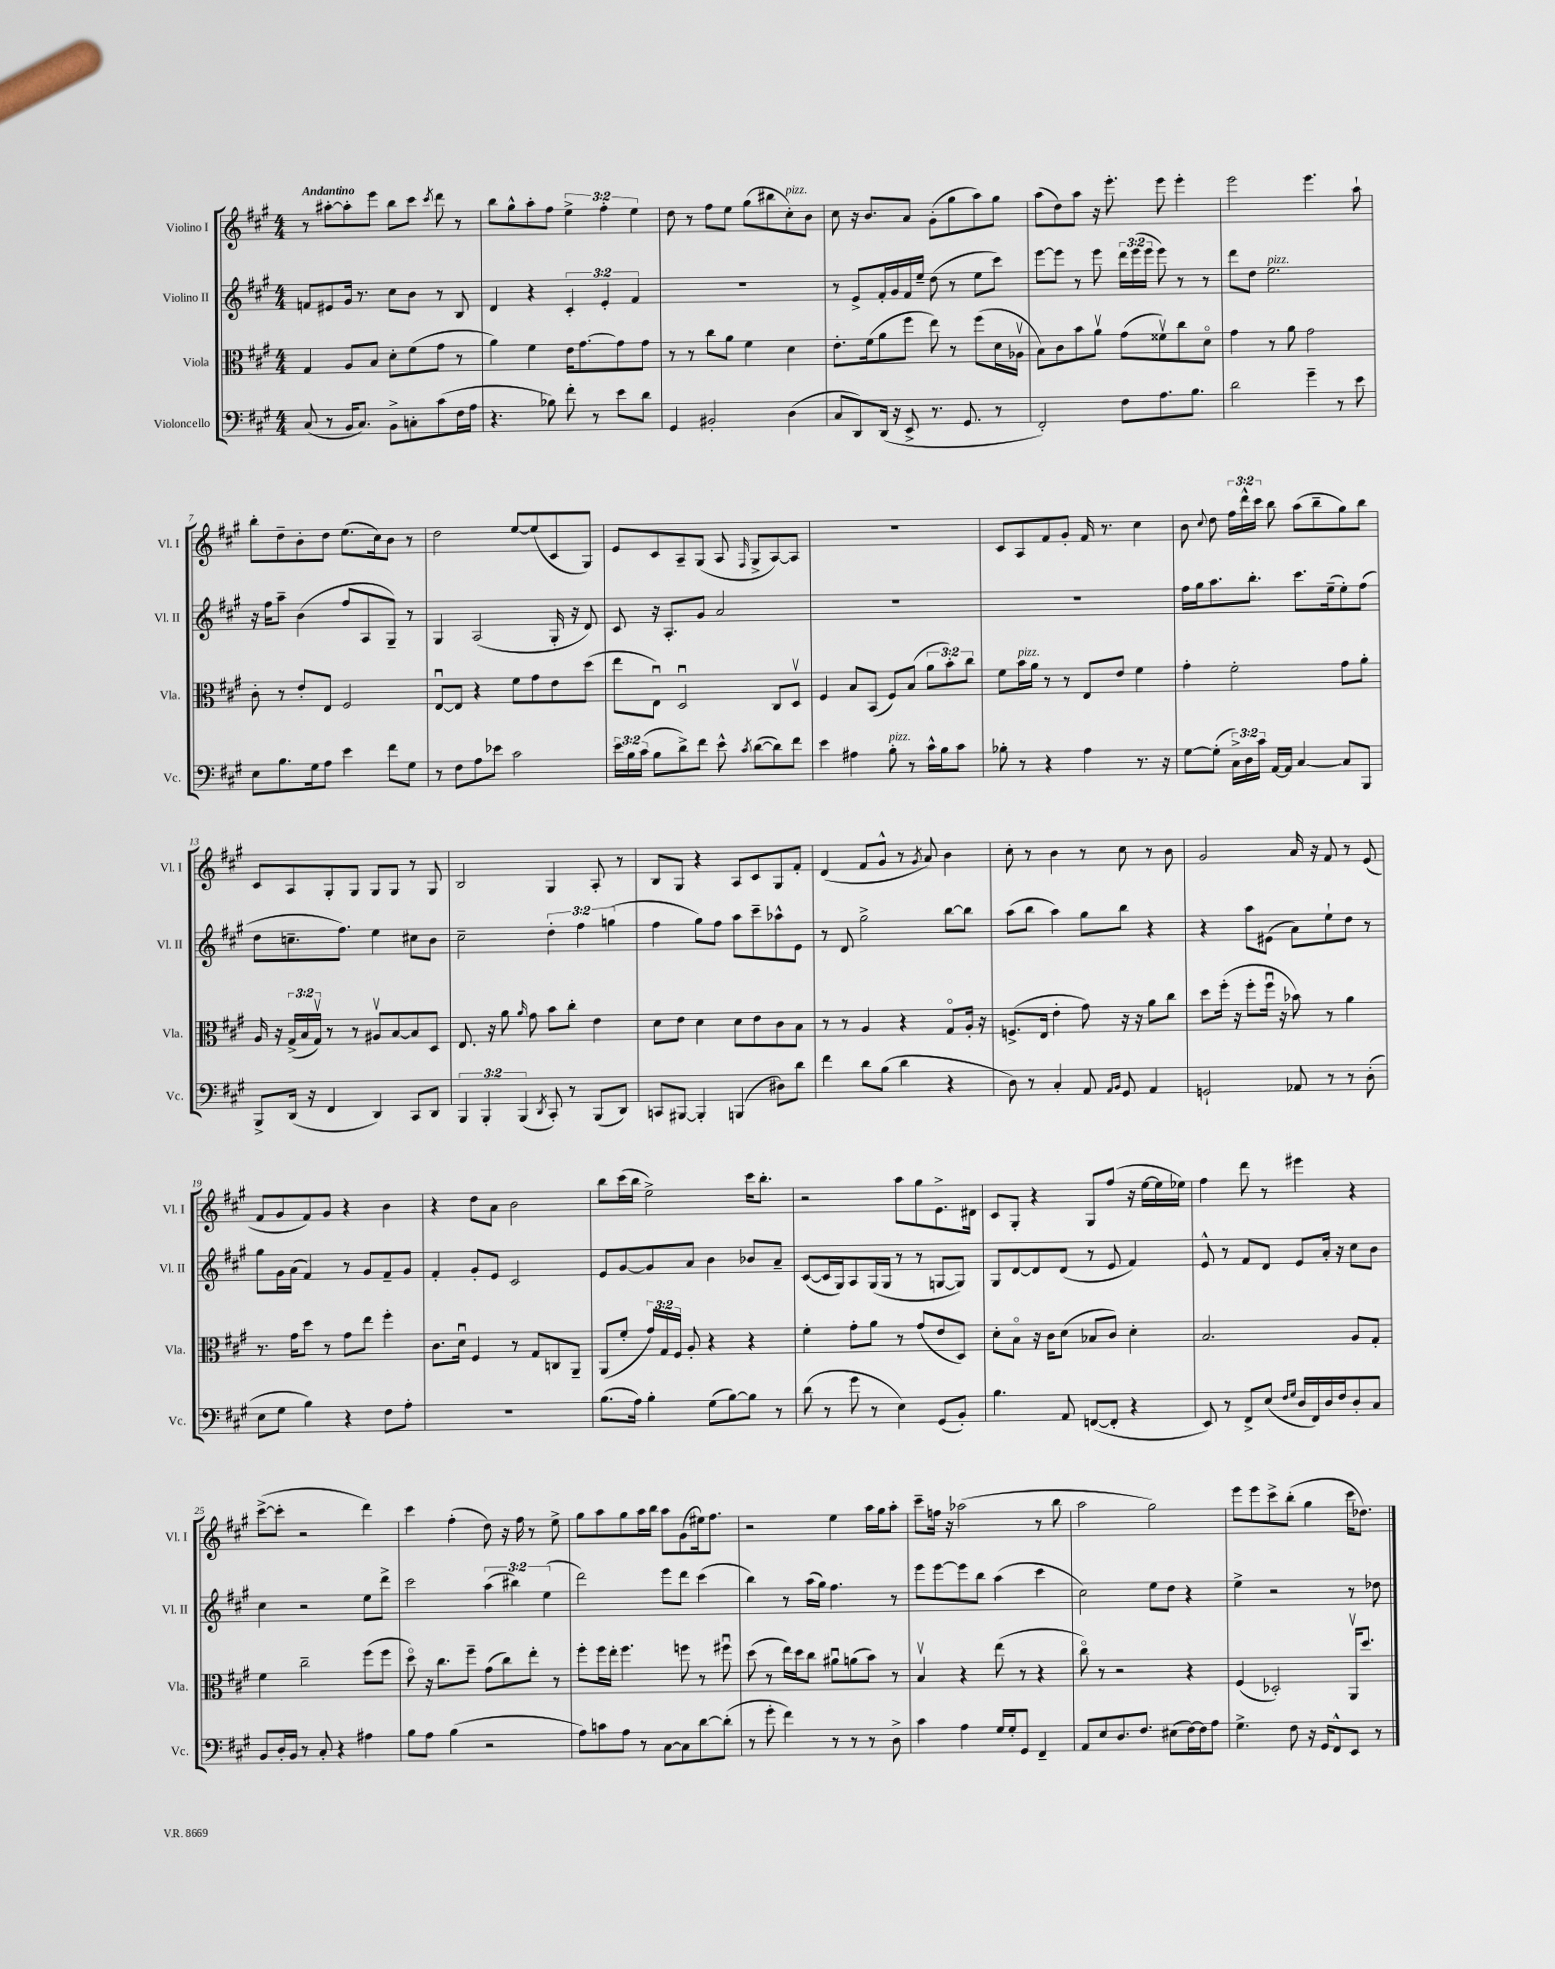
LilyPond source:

<<
\new StaffGroup <<
\new Staff = "s0" \with { instrumentName = "Violino I" shortInstrumentName = "Vl. I" } {
    \clef treble \key a \major \numericTimeSignature \time 4/4 \override Staff.TupletNumber.text = #tuplet-number::calc-fraction-text \tempo "Andantino"
    \autoBeamOff r8 ais''8[~-. ais''8-. e'''8] b''8[ cis'''8] \acciaccatura { cis'''8 } d'''8 r8 |
    b''8[ gis''8-^ a''8-. fis''8] \tuplet 3/2 { e''4-> fis''4-. e''4 } |
    d''8 r8 fis''8[ e''8] gis''8[( bis''8 cis''8-.^\markup { \italic "pizz." }) b'8] |
    cis''8 r16 b'8.[ a'8] gis'8[-.( gis''8 a''8) gis''8] |
    a''8[( d''8) a''8] r16 e'''8.-. e'''8 e'''4-. |
    e'''2 e'''4. a''8-! |
    b''8[-. d''8-- b'8-. d''8] e''8.[( cis''16) b'8] r8 |
    d''2 e''8[~ e''8( cis'8 gis8]) |
    e'8[ cis'8 a8-- gis8]( a8 \grace { fis16 } gis8[-> a8~) a8] |
    R1 |
    cis'8[ a8 fis'8 gis'8]-. fis'16 r8. cis''4 |
    b'8 \appoggiatura { cis''8 } d''8 \tuplet 3/2 { fis''16[ d'''16-^ cis'''16] } b''8 a''8[( b''8-- gis''8) b''8] |
    cis'8[ a8 gis8-. gis8] gis8[ gis8] r8 gis8 |
    b2 gis4 a8-. r8 |
    b8[ gis8] r4 a8[ cis'8 gis8 fis'8]-. |
    d'4( fis'8[ gis'8]-^ r8 \acciaccatura { gis'8 } a'8) b'4 |
    cis''8-. r8 b'4 r8 cis''8 r8 b'8 |
    gis'2 a'16 r16 fis'8 r8 e'8( |
    fis'8[ gis'8 fis'8) gis'8] r4 b'4 |
    r4 d''8[ a'8] b'2 |
    b''8[ cis'''16( b''16] e''2->) cis'''16[ b''8.]-. |
    r2 a''8[ gis''8 e'8.-> dis'16] |
    cis'8[ gis8]-. r4 gis8[ fis''8]( r16 e''16[~ e''16 ees''16]) |
    fis''4 d'''8 r8 eis'''4 r4 |
    cis'''8[~->( cis'''8]-. r2 d'''4) |
    cis'''4 fis''4-.( d''8) r16 fis''16 r8 e''8-> |
    gis''8[ a''8 gis''8 a''16 b''16] a''8[ gis'8( eis''16) fis''8.] |
    r2 e''4 a''16[ gis''16 a''8]-. |
    cis'''8[-- f''16] r16 aes''2( r8 b''8 |
    a''2 gis''2) |
    e'''8[ e'''8 cis'''8-> b''8]-.( gis''4 cis'''16[ des''8.]) \bar "|." |
}
\new Staff = "s1" \with { instrumentName = "Violino II" shortInstrumentName = "Vl. II" } {
    \clef treble \key a \major \numericTimeSignature \time 4/4 \override Staff.TupletNumber.text = #tuplet-number::calc-fraction-text
    \autoBeamOff f'8[ eis'8 gis'16] r8. cis''8[ b'8] r8 b8 |
    d'4 r4 \tuplet 3/2 { cis'4-. e'4-. fis'4 } |
    r1 |
    r8 e'8[-> fis'16-. gis'16 fis'16 e''16]-- d''8( r8 e''8[ cis'''8]) |
    e'''8[~ e'''8] r8 e'''8 \tuplet 3/2 { d'''16[ e'''16( e'''16] } e'''8) r8 r8 |
    d'''8[ d''8] e''2.^\markup { \italic "pizz." } |
    r16 fis''16[ a''8]-- b'4( fis''8[ a8 gis8]--) r8 |
    gis4 a2( gis16-. r16 d'8) |
    cis'8 r16 a8.[-. gis'8] a'2 |
    R1 |
    r1 |
    fis''16[ gis''16 a''8. b''8.]-. cis'''8.[ e''16--( e''8-.) fis''8]( |
    d''8[ c''8.-- fis''8.]) e''4 cis''8[ b'8] |
    cis''2-- \tuplet 3/2 { d''4-. fis''4 g''4( } |
    fis''4 gis''8[) fis''8] a''8[ cis'''8-- aes''8-^ e'8] |
    r8 d'8 gis''2-> b''8[~ b''8] |
    a''8[( b''8] a''4) gis''8[ b''8] r4 |
    r4 a''8[ eis'8]( a'8[) e''8-! d''8] r8 |
    gis''8[ gis'16 a'16]( fis'4) r8 gis'8[ fis'8-- gis'8] |
    fis'4-. gis'8[-. e'8] cis'2 |
    e'8[ gis'8~ gis'8 a'8] b'4 bes'8[ a'8]-- |
    cis'8[~( cis'16 gis16) a8 gis16( gis16] r8 r8 g8[~ g8]) |
    gis8[ d'8~ d'8 d'8]( r8 e'8 fis'4) |
    e'8-^ r8 fis'8[ d'8] e'8[ a'16]-. r16 cis''8[ b'8] |
    cis''4 r2 e''8[ d'''8]-> |
    cis'''2 \tuplet 3/2 { a''4( bis''4) e''4( } |
    d'''2) e'''8[ d'''8] cis'''4( |
    b''4) r8 a''16[( gis''16]) fis''4. r8 |
    e'''8[ e'''8~ e'''8 b''8] a''4( cis'''4 |
    cis''2) e''8[ d''8] r4 |
    e''4-> r2 r8 des''8 \bar "|." |
}
\new Staff = "s2" \with { instrumentName = "Viola" shortInstrumentName = "Vla." } {
    \clef alto \key a \major \numericTimeSignature \time 4/4 \override Staff.TupletNumber.text = #tuplet-number::calc-fraction-text
    \autoBeamOff gis4 a8[ b8] d'8[-. fis'8( gis'8] r8 |
    a'4) fis'4 e'16[ gis'8.~ gis'8 gis'8] |
    r8 r8 cis''8[ a'8] fis'4 d'4 |
    e'8.[-. fis'16( a'8 fis''8] e''8) r8 fis''8[( d'16 aes16]\upbow |
    b8[) cis'8 b'8 a'8]\upbow gis'8[( fisis'8\upbow) cis''8 d'8]\flageolet |
    gis'4 r8 a'8 gis'2 |
    cis'8-. r8 e'8[-. e8] fis2 |
    e8[~\downbow e8] r4 fis'8[ gis'8 e'8 d''8]( |
    e''8[ e8]\downbow) d2\downbow cis8[ d8]\upbow |
    fis4 b8[ b,8]( fis8[) b8]( \tuplet 3/2 { a'8[ b'8-.) cis''8] } |
    fis'8[ b'16^\markup { \italic "pizz." } a'16] r8 r8 e8[ e'8] fis'4 |
    gis'4-. fis'2-. gis'8[ a'8]-. |
    a16 r16 \tuplet 3/2 { gis16[->( b16 gis16]\upbow) } r8 r8 ais8[\upbow b8~ b8 d8] |
    e8. r16 a'8 \grace { a'16 } gis'8 b'8[ cis''8]-. e'4 |
    d'8[ e'8] d'4 d'8[ e'8 cis'8 b8] |
    r8 r8 a4 r4 gis8[\flageolet a16]-. r16 |
    f8.[->( e16] e'4-. gis'8) r16 r16 a'8[ cis''8] |
    d''8[ fis''16]-.( r16 fis''8[-. fis''16]\downbow r16 bes'8) r8 a'4 |
    r8. gis'16[ d''8] r8 gis'8[ e''8] fis''4-. |
    cis'8.[ d'16]\downbow fis4 r8 gis8[ c8 a,8]-- |
    a,8[( fis'8]-. \tuplet 3/2 { gis'16[) gis16 fis16] } a8-. r4 r4 |
    fis'4-. gis'8[-. a'8] r8 gis'8[( e'8 d8]) |
    d'8[-. b8]\flageolet r16 cis'16[ d'8]( bes8[ cis'8]) d'4-. |
    b2. a8[ gis8]-. |
    fis'4 cis''2-- fis''8[( fis''8] |
    d''8\flageolet) r16 cis''8.[ fis''8]-- gis'8[( cis''8) e''8]-. r8 |
    fis''8[-. fis''16 e''16]-. fis''4. f''8 r8 fis''8\downbow |
    d''8( r8 e''16[) d''16 cis''8] ais'8[\downbow a'8( b'8]) r8 |
    b4\upbow r4 e''8( r8 r4 |
    cis''8\flageolet) r8 r2 r4 |
    fis4( des2-.) a,16[\upbow d''8.] \bar "|." |
}
\new Staff = "s3" \with { instrumentName = "Violoncello" shortInstrumentName = "Vc." } {
    \clef bass \key a \major \numericTimeSignature \time 4/4 \override Staff.TupletNumber.text = #tuplet-number::calc-fraction-text
    \autoBeamOff cis8( r8 b,16[ cis8.]) b,8[-> c8-. cis'8( fis16 a16] |
    r4. bes8) fis'8-. r8 e'8[ d'8] |
    gis,4 bis,2-. d4( |
    cis8[ d,8) d,16]( r16 e,8-> r8. gis,8. r8 |
    fis,2-.) fis8[ a8. b8.] |
    d'2 gis'4-- r8 e'8 |
    e8[ b8. gis16 a8] e'4 fis'8[ gis8] |
    r8 fis8[ a8 ees'8] cis'2 |
    \tuplet 3/2 { e'16[ b16 cis'16]( } b8[ d'8->) fis'8] e'8-^ \acciaccatura { cis'8 } d'8[~( d'8) fis'8] |
    e'4 ais4 b8-.^\markup { \italic "pizz." } r8 cis'16[-^ b16 cis'8] |
    bes8-. r8 r4 a4 r8. r16 |
    gis8[~ gis8]-.( \tuplet 3/2 { cis16[->) d16 cis'16] } a,16[~ a,16] cis4~ cis8[ b,,8] |
    b,,8[-> d,16]( r16 fis,4 d,4) cis,8[ d,8] |
    \tuplet 3/2 { b,,4 b,,4-. b,,4( } \acciaccatura { d,8 } cis,8-.) r8 b,,8[( d,8]) |
    c,8[ bis,,8]~ bis,,4-. b,,4( dis8[) d'8] |
    fis'4 d'8[ b8]( d'4 r4 |
    d8) r8 cis4-. a,8 \grace { a,16[ b,16] } gis,8 a,4 |
    g,2-! aes,8 r8 r8 d8-.( |
    e8[ gis8] b4) r4 fis8[ a8]-. |
    R1 |
    b8.[( a16]) b4-. gis8[( b8~) b8] r8 |
    d'8( r8 gis'8 r8 e4) gis,8[( b,8]-.) |
    b4. a,8 f,8[~( f,8]-. r4 |
    e,8) r8 fis,8[-> e8]( \grace { fis16[ gis16] } d16[ fis,16) d16 fis16 d8-. cis8] |
    b,8[ d16-. b,16] r8 cis8-. r4 ais4 |
    b8[ a8] b4( r2 |
    a8[) c'8 a8] r8 cis8[~ cis8 d'8~ d'8]-.( |
    r8 gis'8-. fis'4) r8 r8 r8 d8-> |
    cis'4 a4 gis16[ gis16-. gis,8] fis,4-- |
    a,8[ e8 d8. fis8.] eis8[( fis16~) fis16 a8] |
    gis4.-> fis8 r16 gis,16[ fis,8-^ e,8] r8 \bar "|." |
}
>>
>>
